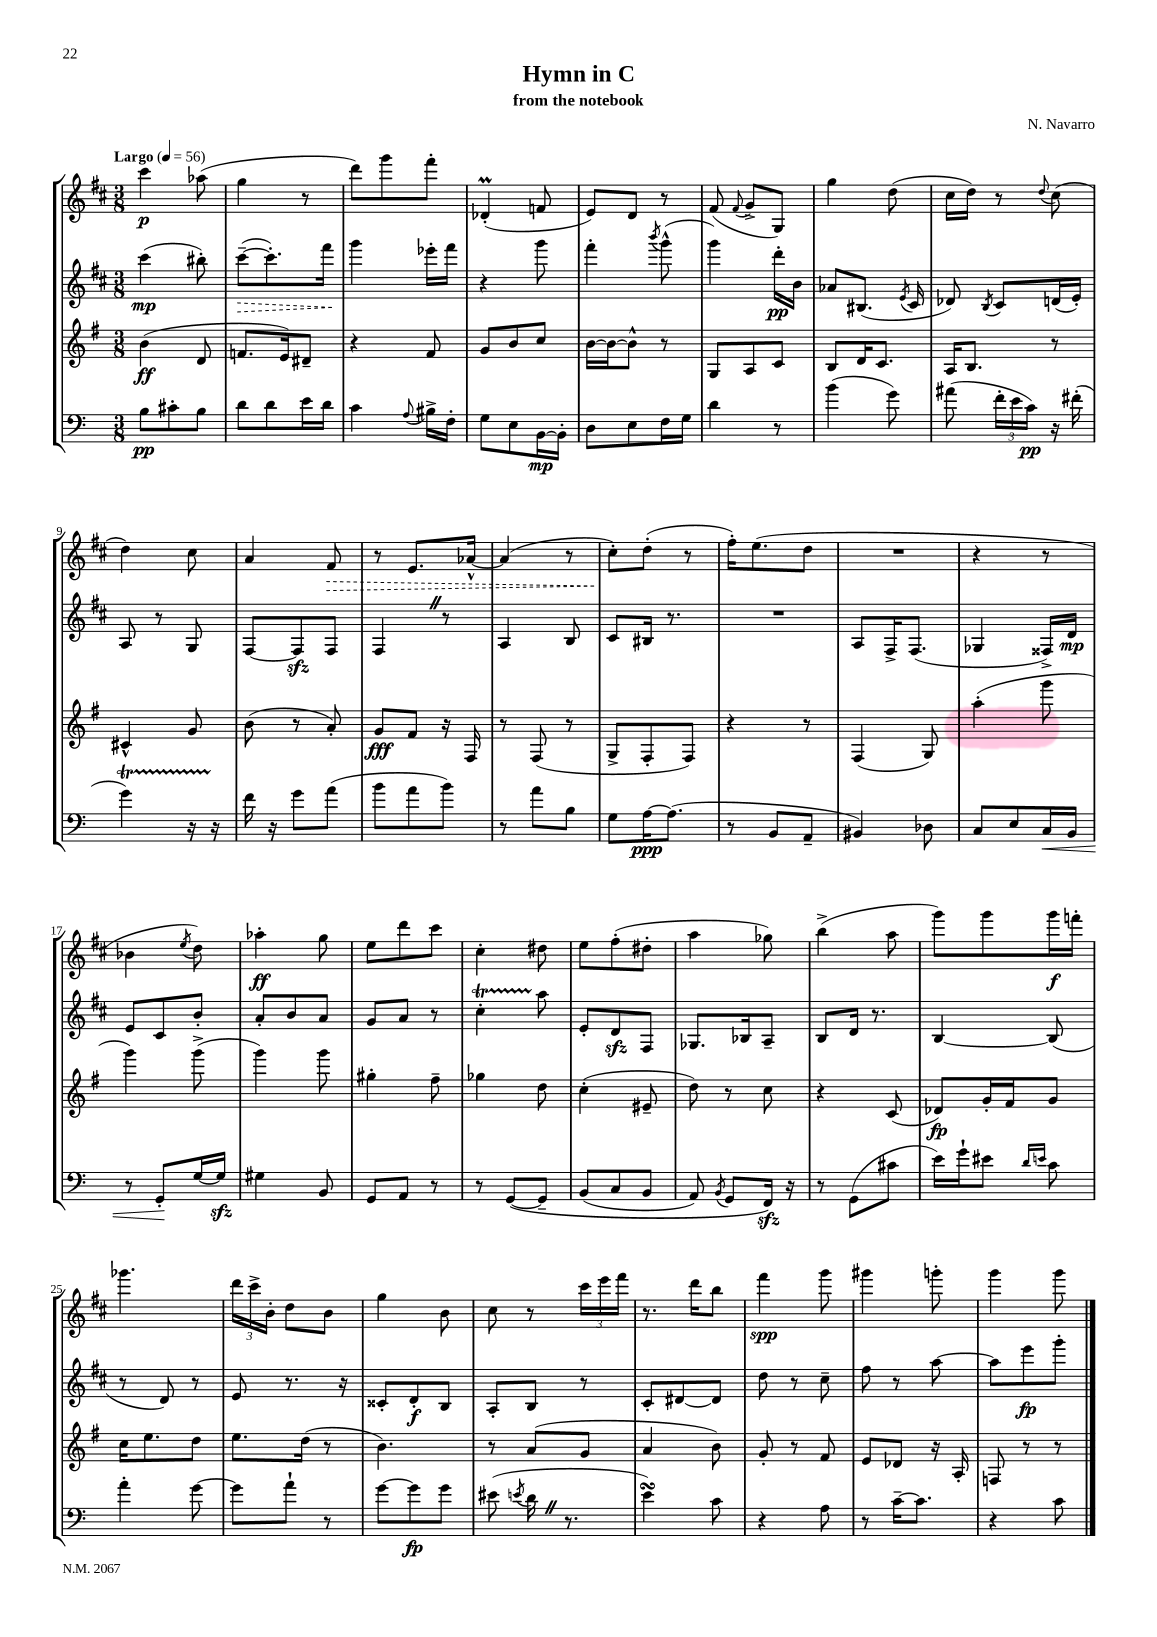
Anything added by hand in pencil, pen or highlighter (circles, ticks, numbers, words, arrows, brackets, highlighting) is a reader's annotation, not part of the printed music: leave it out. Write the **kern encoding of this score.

**kern	**kern	**kern	**kern
*staff4	*staff3	*staff2	*staff1
*clefF4	*clefG2	*clefG2	*clefG2
*k[]	*k[f#]	*k[f#c#]	*k[f#c#]
*M3/8	*M3/8	*M3/8	*M3/8
*MM56	*MM56	*MM56	*MM56
8B\L	(4b\	(4ccc#\	4ccc#\
8c#'\	.	.	.
8B\J	8d/	8bb#'\)	(8aa-\
=	=	=	=
8d\L	8.f/L	([8ccc#~\L	4gg\
8d\	.	8.ccc#'\])	.
.	16e/k)	.	.
16e\L	8d#~/J	.	8r
16d\JJ	.	16fff#\Jk	.
=	=	=	=
4c\	4r	4ggg\	8ddd\L)
.	.	.	8ggg\
8qqA/	.	.	.
16B#^\LL	8f#/	16eee-'\LL	8fff#'\J
16F'\JJ	.	16fff#\JJ	.
=	=	=	=
8G\L	8g/L	4r	(4d-'/
8E\	8b/	.	.
[16BB\L	8cc/J	8ggg\	8f/
16BB'\]JJ	.	.	.
=	=	=	=
8D\L	[16b\LL	4fff#'\	8e/L)
.	16b\_J	.	.
8E\	8b^^\]J	.	8d/J
.	.	8qbbb/	.
16F\L	8r	(8ggg^^\	8r
16G\JJ	.	.	.
=	=	=	=
4d\	8G/L	4ggg\)	(8f#/
.	.	.	8qqf#/
.	8A/	.	8g^/L
8r	8c/J	16ddd'\LL	8G/J)
.	.	16b\JJ	.
=	=	=	=
(4b\	8B/L	8a-/L	4gg\
.	16d/K	(8.B#/J	.
.	8.c/J	.	.
8g\)	.	.	(8dd\
.	.	8qe/	.
.	.	16c#/	.
=	=	=	=
(8a#\	16A/LK	8d-/)	16cc#\LL
.	8.B/J	.	16dd\JJ)
.	.	8qB/	.
24f'\LL	.	8c#/L	8r
24e\	.	.	.
24c\JJ)	.	.	.
.	.	.	8qqdd/
16r	8r	(16d/L	(8cc#\
(16f#'\	.	16e'/JJ)	.
=	=	=	=
4g\)	4c#^^/	8A/	4dd\)
.	.	8r	.
16r	8g/	8G/	8cc#\
16r	.	.	.
=	=	=	=
16f\	(8b\	[8F#/L	4a/
16r	.	.	.
8g\L	8r	8F#/]	.
(8a\J	8a'/)	8F#/J	8f#/
=	=	=	=
8b\L	8g/L	4F#/	8r
8a\	8f#/J	.	8.e/L
8b\J)	16r	8r	.
.	16F#/	.	[16a-^^/Jk
=	=	=	=
8r	8r	4A/	(4a-/]
8a\L	(8F#/	.	.
8B\J	8r	8B/	8r
=	=	=	=
8G\L	8G^/L	8c#/L	8cc#'\L)
[16A\K	8F#'/	16B#/Jk	(8dd'\J
(8.A\]J	.	8.r	.
.	8F#/J)	.	8r
=	=	=	=
8r	4r	4.r	16ff#'\LK)
.	.	.	(8.ee\
8BB/L	.	.	.
8AA~/J	8r	.	8dd\J
=	=	=	=
4BB#/)	(4F#/	8A/L	4.r
.	.	16F#^/K	.
.	.	(8.F#/J	.
8D-\	8G/)	.	.
=	=	=	=
8C/L	(4aa'\	4G-/	4r
8E/	.	.	.
16C/L	8ggg\	16F##^/LL)	8r
16BB/JJ	.	16d/JJ	.
=	=	=	=
8r	4ggg\)	8e/L	4b-\
8GG'/L	.	8c#/	.
.	.	.	8qee/
[16G/L	(8ggg^\	8b'/J	8dd\)
16G/]JJ	.	.	.
=	=	=	=
4G#\	4ggg\)	8a'/L	4aa-'\
.	.	8b/	.
8BB/	8ggg\	8a/J	8gg\
=	=	=	=
8GG/L	4gg#'\	8g/L	8ee\L
8AA/J	.	8a/J	8ddd\
8r	8ff#~\	8r	8ccc#\J
=	=	=	=
8r	4gg-\	4cc#'\	4cc#'\
&([8GG/L	.	.	.
8GG~/]J	8dd\	8aa\	8dd#\
=	=	=	=
(8BB/L	(4cc'\	8e'/L	8ee\L
8C/	.	8d/	(8ff#'\
8BB/J	8e#~/	8F#/J	8dd#'\J
=	=	=	=
8AA/)	8dd\)	8.G-/L	4aa\
8qBB/	.	.	.
8GG/L	8r	.	.
.	.	16B-/k	.
16FF/Jk&)	8cc\	8A~/J	8gg-\)
16r	.	.	.
=	=	=	=
8r	4r	8B/L	(4bb^\
(8GG\L	.	16d/Jk	.
.	.	8.r	.
8c#\J	(8c/	.	8aa\
=	=	=	=
16e\LL)	8d-/L)	[4B/	8ggg\L)
16g`\J	.	.	.
8e#\J	16g'/L	.	8ggg\
.	16f#/J	.	.
16qqd/LL	.	.	.
16qqe/JJ	.	.	.
8c\	8g/J	(8B/]	16ggg\L
.	.	.	16fff'\JJ
=	=	=	=
4a'\	16cc\LK	8r	4.ggg-\
.	8.ee\	.	.
.	.	8d/)	.
[8g\	8dd\J	8r	.
=	=	=	=
8g\]L	8.ee\L	8e/	24ddd\LL
.	.	.	24ccc#^\
.	.	.	24b'\JJ
8a`\J	.	8.r	8dd\L
.	(16dd\Jk	.	.
8r	8r	.	8b\J
.	.	16r	.
=	=	=	=
[8g\L	4.b\)	8c##'/L	4gg\
8g\]	.	8d'/	.
8g\J	.	8B/J	8b\
=	=	=	=
(8e#\	8r	8A'/L	8cc#\
8qe/	.	.	.
16d\	(8a/L	8B/J	8r
8.r	.	.	.
.	8g/J	8r	24ccc#\LL
.	.	.	24eee\
.	.	.	24fff#\JJ
=	=	=	=
4e\)	4a/	8c#'/L	8.r
.	.	[8d#/	.
.	.	.	16ddd\LK
8c\	8b\)	8d#/]J	8bb\J
=	=	=	=
4r	8g'/	8dd\	4fff#\
.	8r	8r	.
8A\	8f#/	8cc#~\	8ggg\
=	=	=	=
8r	8e/L	8ff#\	4ggg#\
[16c~\LK	8d-/J	8r	.
8.c\]J	.	.	.
.	16r	[8aa\	8ggg'\
.	16A'/	.	.
=	=	=	=
4r	8F/	8aa\]L	4ggg\
.	8r	8eee\	.
8c\	8r	8ggg'\J	8ggg\
==	==	==	==
*-	*-	*-	*-
